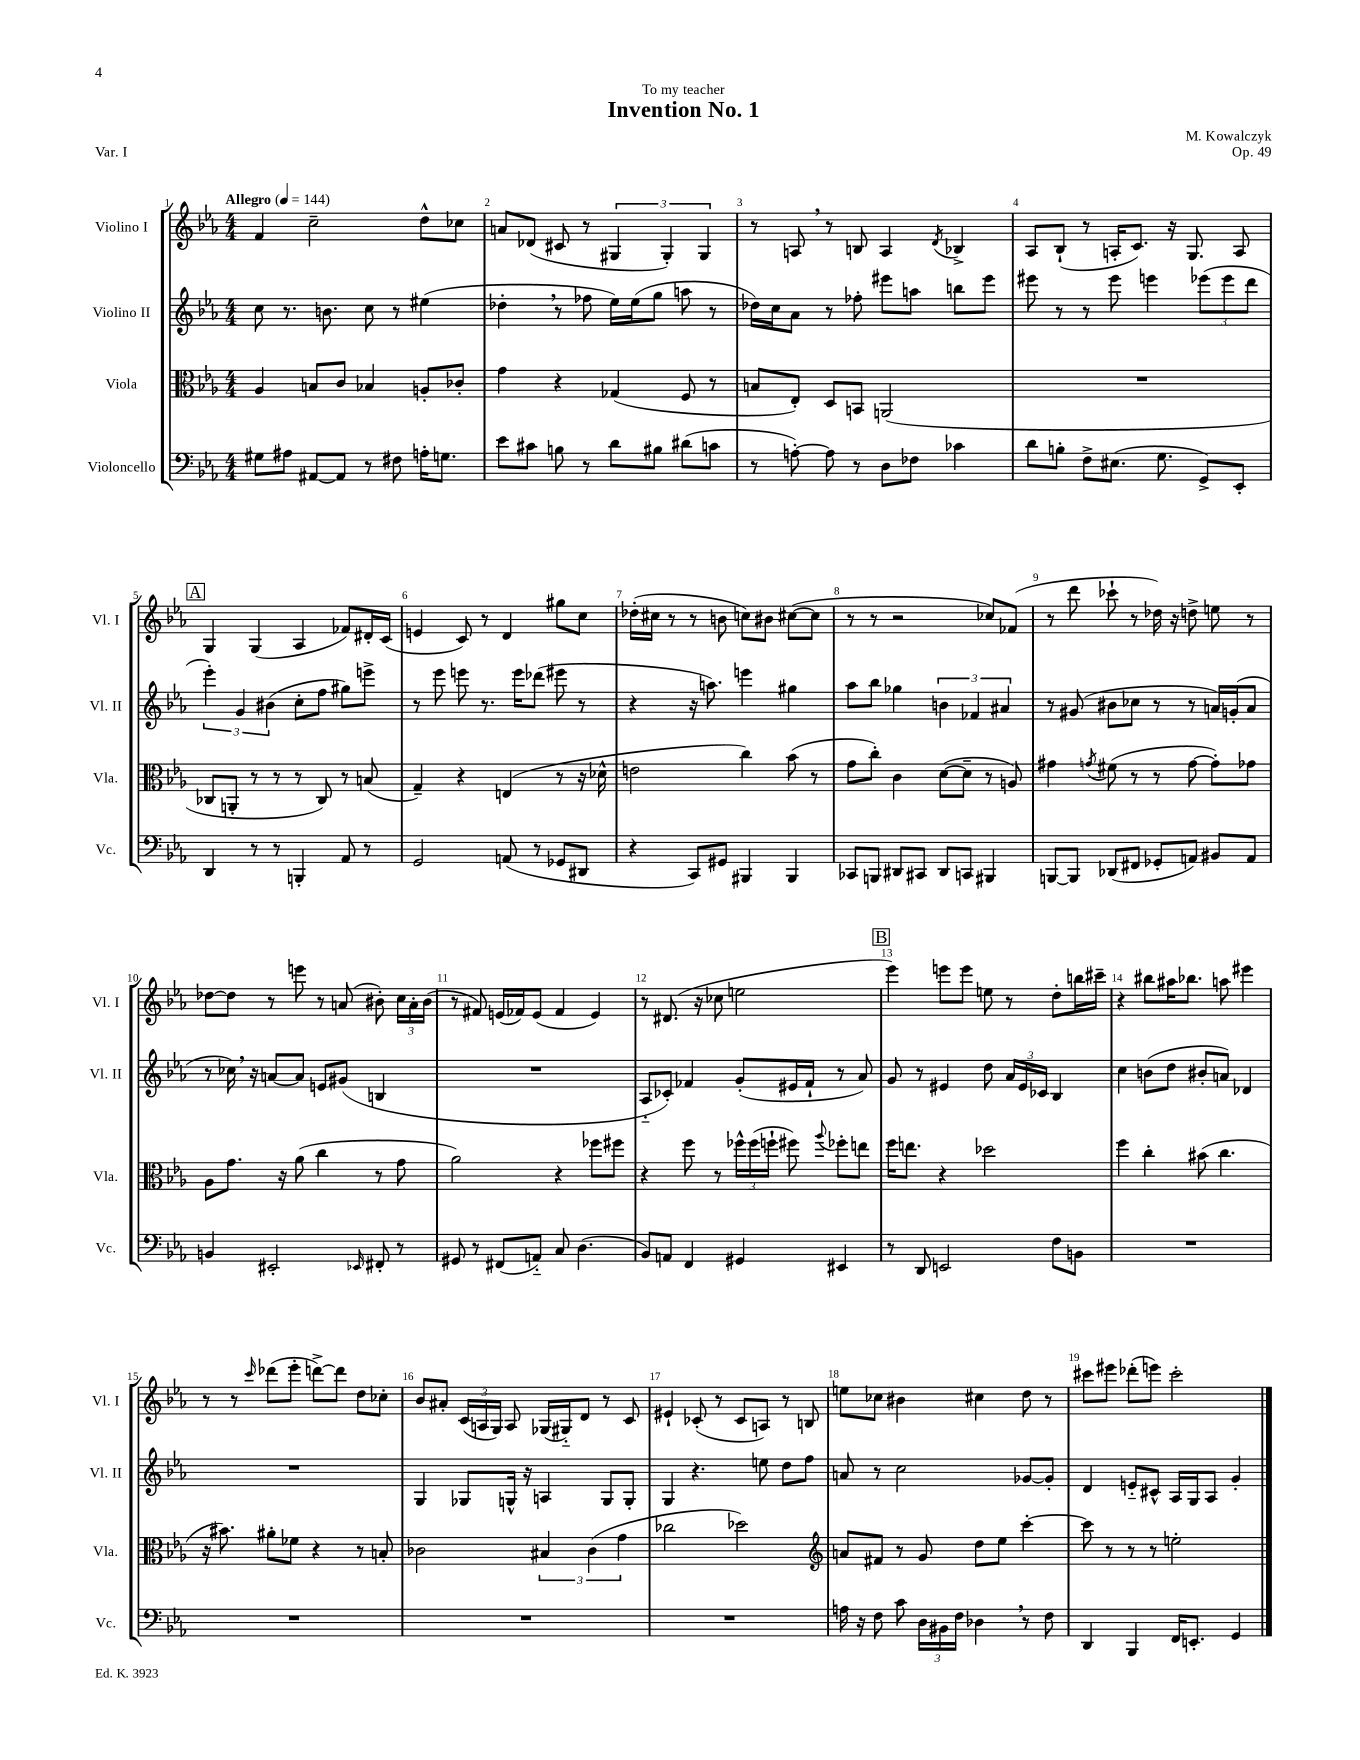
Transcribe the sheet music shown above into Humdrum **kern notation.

**kern	**kern	**kern	**kern
*staff4	*staff3	*staff2	*staff1
*clefF4	*clefC3	*clefG2	*clefG2
*k[b-e-a-]	*k[b-e-a-]	*k[b-e-a-]	*k[b-e-a-]
*M4/4	*M4/4	*M4/4	*M4/4
*MM144	*MM144	*MM144	*MM144
8G#\L	4A-/	8cc\	4f/
8A#\J	.	8.r	.
[8AA#/L	8B/L	.	2cc~\
.	.	8.b\	.
8AA#/]J	8c/J	.	.
8r	4B-/	8cc\	.
8F#\	.	8r	.
16A'\LK	8A'/L	(4ee#\	8dd^^\L
8.G\J	.	.	.
.	8c-'/J	.	8cc-\J
=	=	=	=
8e-\L	4g\	4dd-'\	8a/L
8c#\J	.	.	(8d-/J
8B\	4r	8r	8c#/
8r	.	8ff-\	8r
8d\L	(4G-/	16ee-\LL)	6G#/
.	.	(16ee-\J	.
8B#\J	.	8gg\J	.
.	.	.	6G#'/)
(8d#\L	8F/	8aa\	.
.	.	.	6G#/
8c\J	8r	8r	.
=	=	=	=
8r	8B/L	16dd-\LL)	8r
.	.	16cc\J	.
[8A'\)	8E-'/J)	8a-\J	8A/
8A\]	8D/L	8r	8r
8r	8BB/J	8ff-'\	8B/
8D\L	(2AA/	8eee#\L	4A/
8F-\J	.	8aa\J	.
.	.	.	8qd/
4c-\	.	8bb\L	4B-^/
.	.	8eee#\J	.
=	=	=	=
8d\L	1r	8eee#\	8A-/L
8B'\J	.	8r	(8B-`/J
8F^\L	.	8r	8r
(8.E#\J	.	8eee#\	16A'/LK
.	.	.	8.c/J)
.	.	4eee\	.
8.G\	.	.	.
.	.	.	16r
.	.	.	8.G/
8GG^/L)	.	(12eee-\L	.
.	.	12eee-\	.
8EE-'/J	.	.	8A/
.	.	12ddd\J	.
=	=	=	=
4DD/	8C-/L	6eee-'\)	4G/
.	8AA'/J	.	.
.	.	6g/	.
8r	8r	.	(4G/
.	.	(6b#\	.
8r	8r	.	.
4BBB'/	8r	8cc'\L	4A-/
.	8C-/)	8ff\J	.
8AA-/	8r	8gg#\L)	8f-/L)
8r	(8B/	8eee^\J	16d#'/L
.	.	.	(16c/JJ
=	=	=	=
2GG/	4G~/)	8r	4e/
.	.	8eee-\	.
.	4r	8eee\	8c/)
.	.	8.r	8r
(8AA/	(4E/	.	4d/
.	.	16eee\LK	.
8r	.	(8ddd-\J	.
8GG-/L	8r	8eee#\	8gg#\L
8DD#/J	16r	8r	8cc\J
.	16d-^^\	.	.
=	=	=	=
4r	2e\	4r	(16dd-'\LL
.	.	.	16cc#\JJ
.	.	.	8r
8CC/L)	.	16r	8r
.	.	8.aa\)	.
8GG#/J	.	.	8b\
4BBB#/	4cc\)	4eee\	8cc\L)
.	.	.	8b#\J
4BBB#/	(8b-\	4gg#\	([8cc#\L
.	8r	.	8cc#\]J
=	=	=	=
8CC-/L	8g\L	8aa-\L	8r
8BBB/J	8cc'\J)	8bb-\J	8r
8DD#/L	4c\	4gg-\	2r
8CC#/J	.	.	.
8DD#/L	([8d\L	6b\	.
8CC/J	8d~\]J	.	.
.	.	6f-/	.
4BBB#/	8r	.	8cc-/L)
.	.	6a#/	.
.	8A/)	.	(8f-/J
=	=	=	=
[8BBB/L	4g#\	8r	8r
8BBB/]J	.	(8g#/	8ddd\
.	8qg/	.	.
(8DD-/L	(8f#\	8b#\L	8ccc-`\
8FF#/J	8r	8cc-\J	8r
8GG-'/L	8r	8r	16dd-\)
.	.	.	16r
8AA/J)	[8g\	8r	8dd^\
8BB#/L	8g'\]L)	16a/LL)	8ee\
.	.	(16g'/J	.
8AA/J	8g-\J	8a/J	8r
=	=	=	=
4BB/	8A-\L	8r	[8dd-\L
.	8.g\J	16cc-\)	8dd-\]J
.	.	16r	.
2EE#'/	.	[8a/L	8r
.	16r	.	.
.	(8a-\	8a/]J	8eee\
.	4cc\	8e/L	8r
.	.	(8g#/J	(8a/
16qqEE-/	.	.	.
8FF#'/	8r	4B/	8b#'\)
8r	8g\	.	24cc\LL
.	.	.	24a'\
.	.	.	(24b#\JJ
=	=	=	=
8GG#/	2a-\)	1r	8r
8r	.	.	8f#/)
(8FF#/L	.	.	(16e/LL
.	.	.	16f-/J)
8AA'~/J)	.	.	(8e/J
8C/	4r	.	4f-/
(4.D\	.	.	.
.	8ff-\L	.	4e/)
.	8ff#\J	.	.
=	=	=	=
8BB-/L)	4r	8A-'~/L	8r
8AA/J	.	8c-'/J)	(8.d#/
4FF/	8ff\	4f-/	.
.	.	.	16r
.	8r	.	8cc-\
4GG#/	24ff-^^\LL	(8g'/L	2ee\
.	(24ff-\	.	.
.	24ff`\JJ	.	.
.	8ff#\)	16e#/L	.
.	.	16f-`/JJ	.
.	8qqaa-/	.	.
4EE#/	8ff-'\L	8r	.
.	8ee\J	8a-/)	.
=	=	=	=
8r	16ff\LK	8g/	4eee-\)
.	8.ee\J	.	.
8DD/	.	8r	.
2EE/	4r	4e#/	8eee\L
.	.	.	8eee\J
.	2dd-\	8dd\	8ee\
.	.	24a-/LL	8r
.	.	24e#/	.
.	.	24c-/JJ	.
8F\L	.	4B-/	8dd'\L
8BB\J	.	.	16bb\L
.	.	.	16ccc#~\JJ
=	=	=	=
1r	4ff\	4cc\	4r
.	4cc'\	(8b\L	8bb#\L
.	.	8dd\J	16aa#\K
.	.	.	8.bb-\J
.	(8b#\	8b#'/L	.
.	4.cc\	8a/J)	8aa\
.	.	4d-/	4eee#\
=	=	=	=
1r	16r	1r	8r
.	8.b#\)	.	.
.	.	.	8r
.	.	.	16qqccc/
.	8a#'\L	.	(8ddd-\L
.	8f-\J	.	8eee-'\J
.	4r	.	[8ddd^\L)
.	.	.	8ddd\]J
.	8r	.	8dd\L
.	8B'/	.	8cc-'\J
=	=	=	=
1r	2c-\	4G/	8b-/L
.	.	.	8a#'/J
.	.	8G-/L	(24c/LL
.	.	.	24A/
.	.	.	24G/JJ)
.	.	16G^^/Jk	8A/
.	.	16r	.
.	6B#/	4A/	(16G-/LL
.	.	.	16G#'~/J)
.	.	.	8d/J
.	(6c-\	.	.
.	.	8G/L	8r
.	6g\	.	.
.	.	8G'/J	8c/
=	=	=	=
1r	2cc-\	4G/	4e#`/
.	.	4.r	(8c-'/
.	.	.	8r
.	2dd-\)	.	8c-/L
.	.	8ee\	8A/J)
.	.	8dd\L	8r
.	.	8ff\J	8B/
=	=	=	=
*	*clefG2	*	*
16A\	8a/L	8a/	8ee\L
16r	.	.	.
8F\	8f#/J	8r	8cc-\J
8c\	8r	2cc\	4b#\
24D\LL	8g/	.	.
24BB#\	.	.	.
24F\JJ	.	.	.
4D-\	8dd\L	.	4cc#\
.	8ee-\J	.	.
8r	[4ccc'\	[8g-/L	8dd\
8F\	.	8g-'/]J	8r
=	=	=	=
4DD/	8ccc\]	4d/	8ccc#\L
.	8r	.	8eee#\J
4BBB-/	8r	8e'~/L	(8ddd-'\L
.	8r	8c#^^/J	8eee\J)
16FF/LK	2ee'\	16A-/LL	2ccc#'\
8.EE'/J	.	16G/J	.
.	.	8A-/J	.
4GG/	.	4g'/	.
==	==	==	==
*-	*-	*-	*-
